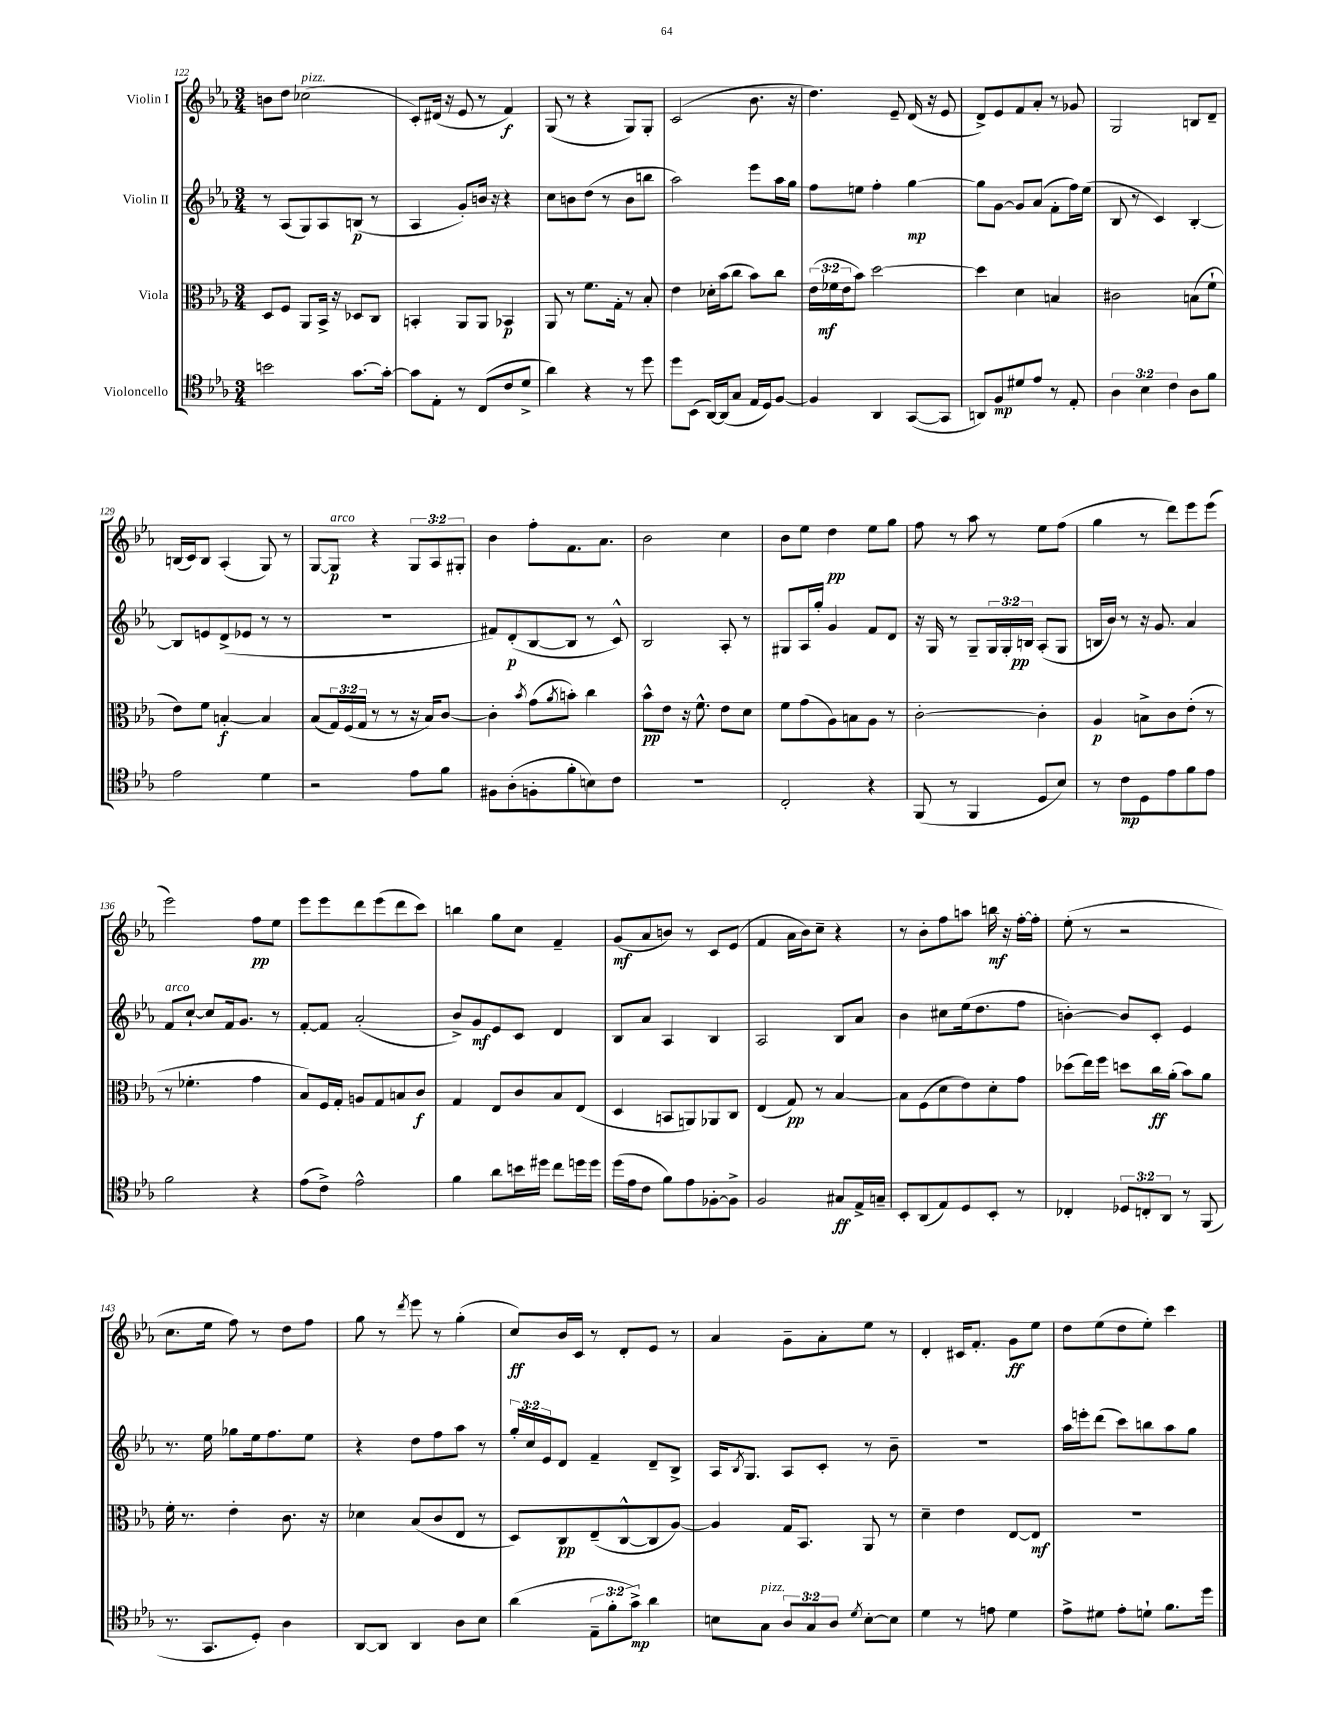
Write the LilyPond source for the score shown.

<<
\new StaffGroup <<
\new Staff = "s0" \with { instrumentName = "Violin I" } {
    \clef treble \key ees \major \numericTimeSignature \time 3/4 \override Staff.TupletNumber.text = #tuplet-number::calc-fraction-text
    b'8 d''8 ces''2^\markup { \italic "pizz." }( |
    c'8-.) dis'16( r16 ees'8 r8 f'4\f) |
    g8( r8 r4 g8) g8-. |
    c'2( bes'8. r16 |
    d''4.) ees'8-- d'16( r16 ees'8 |
    d'8->) ees'8 f'8 aes'8-. r8 ges'8 |
    g2 b8 d'8-- |
    b16( c'16) b8 aes4-.( g8) r8 |
    g8~ g8\p^\markup { \italic "arco" } r4 \tuplet 3/2 { g8 aes8 gis8-. } |
    bes'4 f''8-. f'8. aes'8. |
    bes'2 c''4 |
    bes'8 ees''8 d''4\pp ees''8 g''8 |
    f''8 r8 aes''8 r8 ees''8 f''8( |
    g''4 r8 d'''8) ees'''8 ees'''8( |
    ees'''2) f''8\pp ees''8 |
    ees'''8 ees'''8 d'''8 ees'''8( d'''8 c'''8) |
    b''4 g''8 c''8 f'4-- |
    g'8\mf( aes'8 b'8) r8 c'8 ees'8( |
    f'4 aes'16 bes'16) c''8-- r4 |
    r8 bes'8-. f''8 a''8 b''16\mf r16 f''16~-. f''16-. |
    ees''8-.( r8 r2 |
    c''8. ees''16 f''8) r8 d''8 f''8 |
    g''8 r8 \acciaccatura { d'''8 } ees'''8 r8 g''4-.( |
    c''8\ff) bes'16 c'16 r8 d'8-. ees'8 r8 |
    aes'4 g'8-- aes'8-. ees''8 r8 |
    d'4-. cis'16 f'8.-. g'8\ff ees''8 |
    d''8 ees''8( d''8 ees''8-.) c'''4 \bar "|." |
}
\new Staff = "s1" \with { instrumentName = "Violin II" } {
    \clef treble \key ees \major \numericTimeSignature \time 3/4 \override Staff.TupletNumber.text = #tuplet-number::calc-fraction-text
    r8 aes8( g8) aes8 b8\p( r8 |
    aes4 g'8-.) b'16 r16 r4 |
    c''8 b'8 d''8( r8 b'8 b''8 |
    aes''2) ees'''8 aes''16 g''16 |
    f''8 e''8 f''4-. g''4~\mp |
    g''8 g'8~ g'8 aes'8( f'8-. f''16) ees''16( |
    bes8 r8 c'4) bes4~-. |
    bes8 e'8 d'8->( ees'8 r8 r8 |
    R2. |
    fis'8) d'8-.\p( bes8~ bes8 r8 c'8-^) |
    bes2 aes8-. r8 |
    gis8 aes16 g''16-. g'4 f'8 d'8 |
    r16 g16 r8 g8-- \tuplet 3/2 { g16 g16-. b16\pp } aes8-.( g8 |
    b16 bes'16) r8 r16 g'8. aes'4 |
    f'8^\markup { \italic "arco" } c''8~-! c''8 f'16 g'8. r8 |
    f'8~-. f'8 aes'2-.( |
    bes'8->) g'8\mf ees'8 c'8 d'4 |
    bes8 aes'8 aes4 bes4 |
    aes2 bes8 aes'8 |
    bes'4 cis''8 ees''16( d''8. f''8 |
    b'4~-.) b'8 c'8-. ees'4 |
    r8. ees''16 ges''8 ees''16 f''8. ees''8 |
    r4 d''8 f''8 aes''8 r8 |
    \tuplet 3/2 { g''16-. c''16 ees'16 } d'8 f'4-- d'8-- bes8-> |
    aes16 \acciaccatura { bes8 } g8. aes8 c'8-. r8 bes'8-- |
    R2. |
    aes''16 e'''16-. d'''8( c'''8) b''8 aes''8 g''8 \bar "|." |
}
\new Staff = "s2" \with { instrumentName = "Viola" } {
    \clef alto \key ees \major \numericTimeSignature \time 3/4 \override Staff.TupletNumber.text = #tuplet-number::calc-fraction-text
    d8 f8 aes,8 bes,16-> r16 des8 c8 |
    b,4-. aes,8 aes,8 bes,4\p |
    aes,8 r8 f'8. g16-. r8 bes8-. |
    ees'4 des'16-. bes'16( c''8 bes'8) c''8 |
    \tuplet 3/2 { ees'16( fes'16\mf ees'16 } bes'8) d''2~ |
    d''4 d'4 b4 |
    cis'2 b8( f'8-! |
    ees'8) f'8 b4~-.\f b4 |
    bes8( \tuplet 3/2 { g16) f16( g16 } r8 r8 r16 bes16) c'8~ |
    c'4-. \acciaccatura { bes'8 } g'8( \acciaccatura { aes'8 } b'8-.) c''4 |
    bes'8-^\pp ees'8 r16 f'8.-^ ees'8 d'8 |
    f'8 g'8( aes8) b8 aes8 r8 |
    c'2~-. c'4-. |
    aes4\p b8-> c'8 ees'8-.( r8 |
    r8 fes'4.-. g'4 |
    bes8) f16 g16-. a8 g8 b8 c'8\f |
    g4 ees8 c'8 bes8 ees8( |
    d4 b,8 a,8) aes,8 c8 |
    ees4( g8\pp) r8 bes4~ |
    bes8 f8( d'8 ees'8) d'8-. g'8 |
    des''8( ees''16) f''16 d''8 c''16\ff aes'16-.( bes'8) aes'8 |
    f'16-. r8. ees'4-. c'8. r16 |
    des'4 bes8( c'8 ees8 r8 |
    d8) c8\pp ees8--( c8~-^ c8 aes8~) |
    aes4 g16 bes,8. aes,8 r8 |
    d'4-- ees'4 ees8~ ees8\mf |
    R2. \bar "|." |
}
\new Staff = "s3" \with { instrumentName = "Violoncello" } {
    \clef tenor \key ees \major \numericTimeSignature \time 3/4 \override Staff.TupletNumber.text = #tuplet-number::calc-fraction-text
    b'2 g'8.~ g'16~-. |
    g'8 ees8-. r8 c8( c'8 d'8-> |
    aes'4) r4 r8 d''8 |
    d''8 bes,8( aes,16~) aes,16( g8 ees16 d16) f8~ |
    f4 aes,4 g,8~( g,8 |
    a,8) f8\mp dis'8 ees'8 r8 ees8-. |
    \tuplet 3/2 { aes4 bes4 c'4 } aes8 f'8 |
    ees'2 d'4 |
    r2 ees'8 f'8 |
    fis8 aes8-.( f8-. f'8-. b8) c'8 |
    R2. |
    c2-. r4 |
    f,8( r8 f,4 d8 bes8) |
    r8 c'8\mp d8 ees'8 f'8 ees'8 |
    f'2 r4 |
    ees'8( c'8->) ees'2-^ |
    f'4 aes'8 b'16 dis''16 c''8 d''16 d''16 |
    d''16( ees'16 c'8 f'8) ees'8 fes8~-. fes8-> |
    f2 gis8\ff ees16-> g16-- |
    bes,8-. aes,8( ees8) d8 bes,8-. r8 |
    ces4-. \tuplet 3/2 { des8 c8-. aes,8 } r8 f,8( |
    r8. g,8. d8-.) aes4 |
    aes,8~ aes,8 aes,4 aes8 bes8 |
    aes'4( \tuplet 3/2 { ees8-- f'8-. g'8->\mp) } aes'4 |
    b8 g8^\markup { \italic "pizz." } \tuplet 3/2 { aes8 g8 aes8 } \acciaccatura { d'8 } b8~-. b8 |
    d'4 r8 e'8 d'4 |
    ees'8-> dis'8 ees'8-. d'8-! f'8. d''16 \bar "|." |
}
>>
>>
\layout { \context { \Score currentBarNumber = #122 } }
